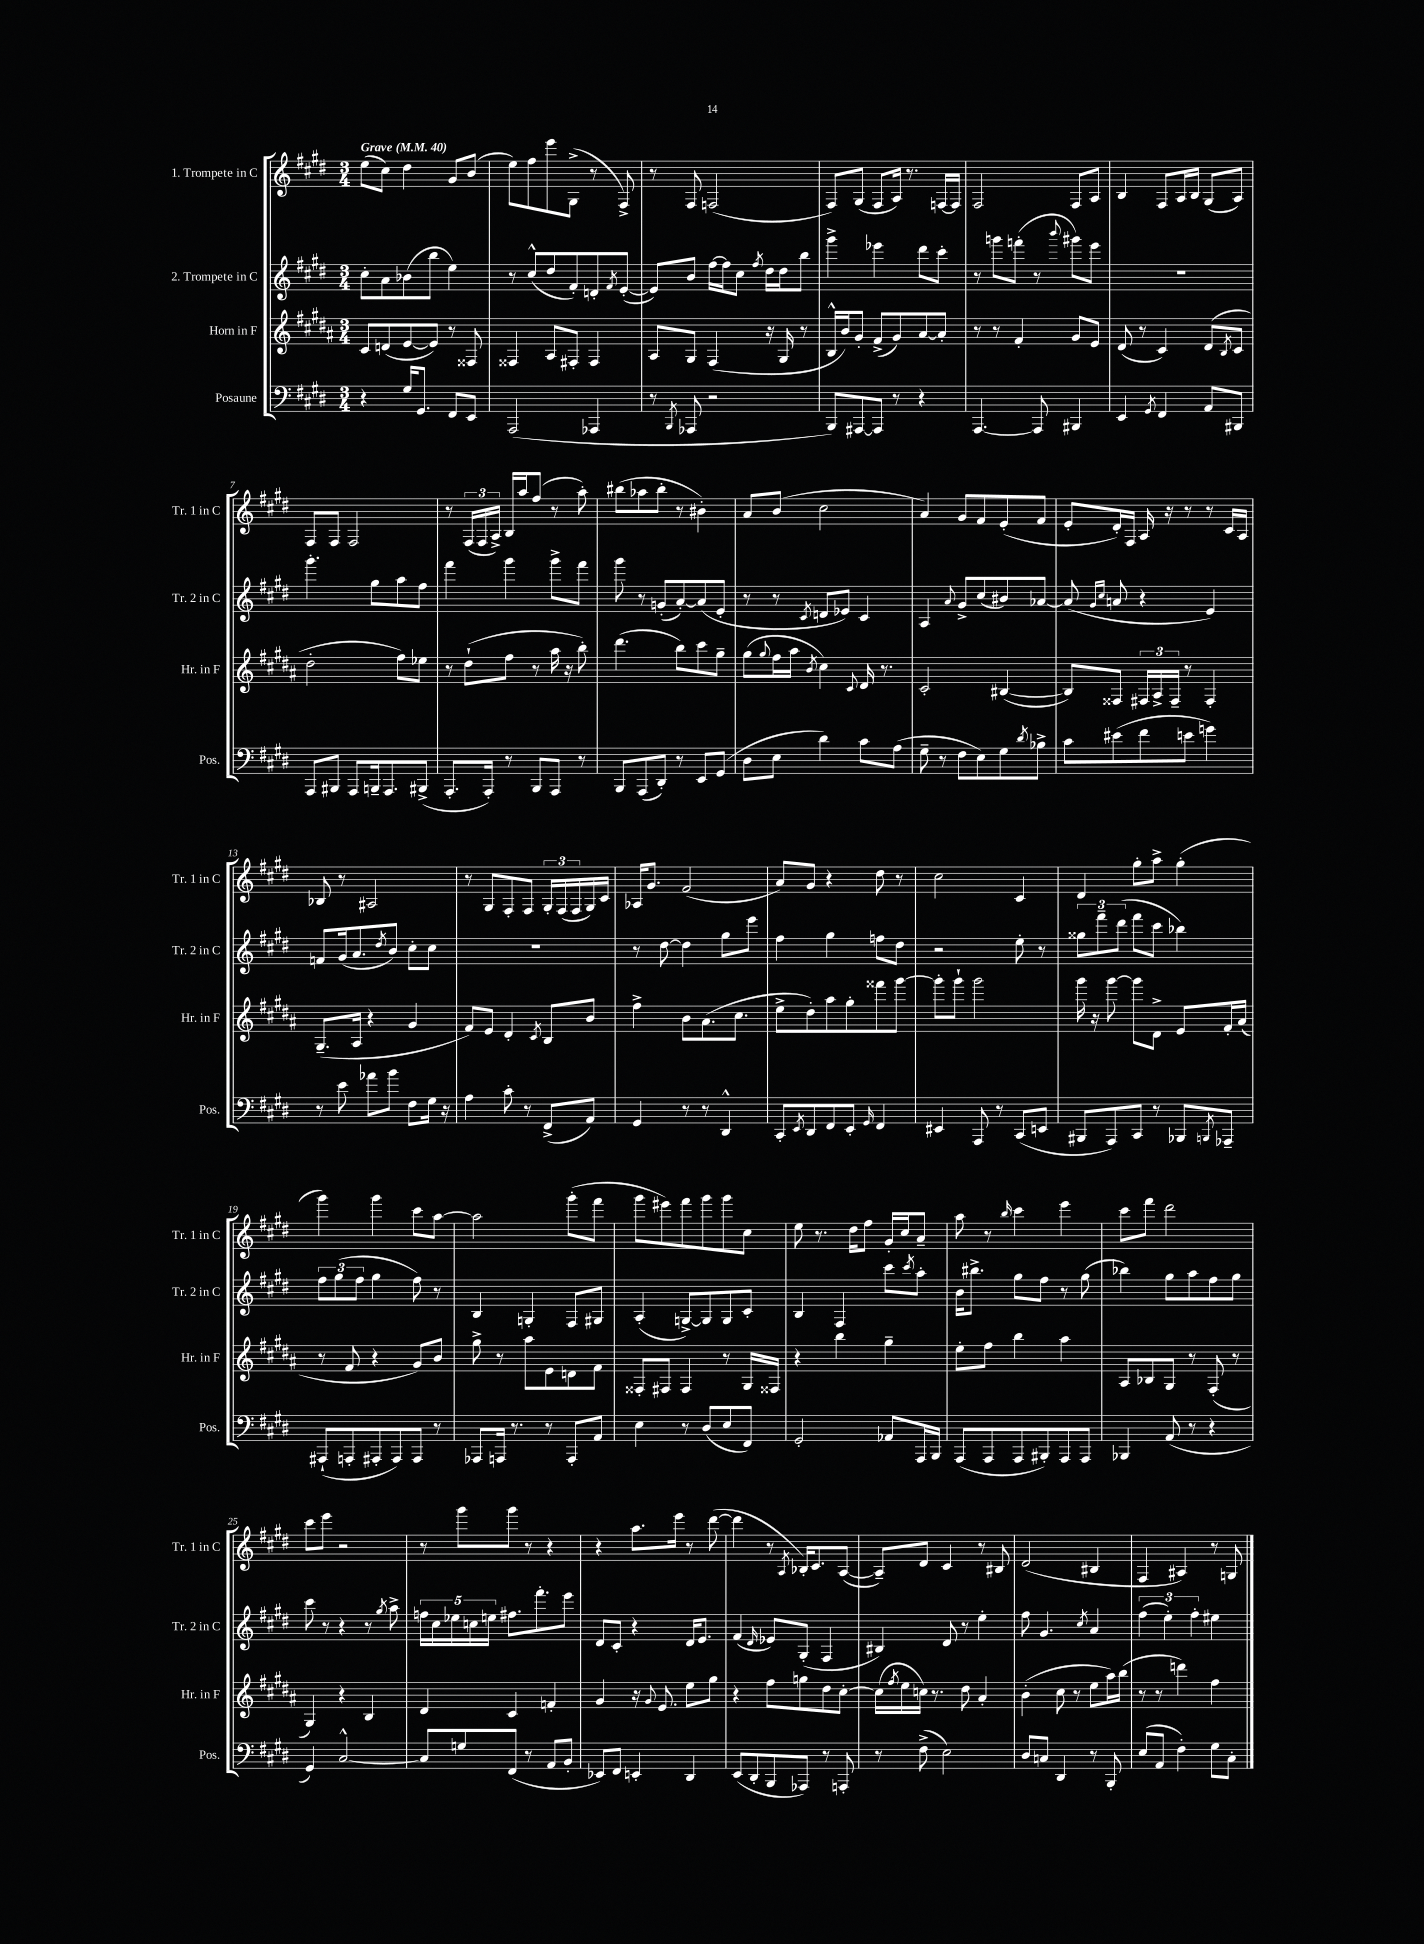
<<
\new StaffGroup <<
\new Staff = "s0" \with { instrumentName = "1. Trompete in C" shortInstrumentName = "Tr. 1 in C" } {
    \clef treble \key e \major \numericTimeSignature \time 3/4 \tempo "Grave" 4 = 40
    e''8( cis''8) dis''4 gis'8 b'8( |
    e''8) fis''8 e'''8 gis8->( r8 fis8->) |
    r8 fis8 f2( |
    fis8) gis8( fis8 a16) r8. f16~ f16 |
    fis2 fis8 a8 |
    b4 fis8 a16 b16 gis8( a8) |
    fis8 fis8 fis2 |
    r8 \tuplet 3/2 { fis16( fis16 a16->) } b16 a''16 fis''8( r8 a''8-.) |
    bis''8( aes''8 bis''8-. r8 bis'4-.) |
    a'8 b'8( cis''2 |
    a'4) gis'8 fis'8 e'8-.( fis'8 |
    e'8-. dis'16-.) fis16 a16 r16 r8 r8 cis'16 a16 |
    bes8 r8 ais2 |
    r8 gis8 fis8-. fis8 \tuplet 3/2 { gis16-. fis16( fis16 } gis16) cis'16 |
    aes16 gis'8. fis'2( |
    a'8) gis'8 r4 dis''8 r8 |
    cis''2 cis'4 |
    dis'4 gis''8-. a''8-> gis''4-.( |
    gis'''4) gis'''4 cis'''8 a''8~ |
    a''2 gis'''8-.( fis'''8 |
    gis'''8 eis'''8) fis'''8 gis'''8 gis'''8 cis''8 |
    e''8 r8. dis''16 fis''8 gis'16-. cis''16 a'8-- |
    a''8 r8 \grace { b''16 } cis'''4 e'''4 |
    cis'''8 fis'''8 dis'''2 |
    cis'''8 e'''8 r2 |
    r8 gis'''8 gis'''8 r8 r4 |
    r4 a''8. e'''16 r8 dis'''8~( |
    dis'''4 r8 \acciaccatura { a8 } bes16-.) cis'8. a8~( |
    a8--) dis'8 cis'4 r8 bis8 |
    dis'2( bis4 |
    fis4 ais4) r8 g8 \bar "|." |
}
\new Staff = "s1" \with { instrumentName = "2. Trompete in C" shortInstrumentName = "Tr. 2 in C" } {
    \clef treble \key e \major \numericTimeSignature \time 3/4
    cis''8-. a'8 bes'8( b''8 e''4) |
    r8 cis''8-^( dis''8 fis'8-.) d'8-. \acciaccatura { fis'8 } e'8~-.( |
    e'8) b'8 fis''16~ fis''16 cis''8 \acciaccatura { fis''8 } dis''16 dis''16 b''8 |
    gis'''4-> ees'''4 dis'''8 cis'''8-. |
    r8 g'''8 f'''8-.( r8 \appoggiatura { b'''8 } gis'''8) e'''8 |
    R2. |
    gis'''4.-. gis''8 a''8 fis''8 |
    fis'''4 gis'''4 gis'''8-> fis'''8 |
    gis'''8 r8 g'8-.( a'8~-.) a'8( e'8-. |
    r8 r8 \acciaccatura { cis'8 } d'8 ees'8) cis'4 |
    a4 \appoggiatura { a'8 } gis'8-> cis''8( bis'8) aes'8~ |
    aes'8( \grace { gis'16 cis''16 } a'8 r4 e'4) |
    f'8 gis'16( a'8. \acciaccatura { dis''8 } b'8) cis''8-. cis''8 |
    R2. |
    r8 dis''8~ dis''4 gis''8 e'''8 |
    fis''4 gis''4 f''8 dis''8 |
    r2 e''8-. r8 |
    \tuplet 3/2 { gisis''8 fis'''8-- dis'''8( } fis'''8 cis'''8 bes''4) |
    \tuplet 3/2 { fis''8 gis''8( fis''8 } gis''4 fis''8) r8 |
    b4 g4-. fis8 gis8 |
    a4-.( g8~->) g8 g8 cis'8-. |
    b4 fis4 cis'''8 \acciaccatura { cis'''8 } a''8-. |
    b'16 bis''8.-> gis''8 fis''8 r8 gis''8( |
    bes''4) gis''8 a''8 fis''8 gis''8 |
    cis'''8 r8 r4 r8 \acciaccatura { gis''8 } a''8-> |
    \tuplet 5/4 { f''16 cis''16 ees''16 c''16 e''16 } fis''8. fis'''8.-. e'''8 |
    dis'8 cis'8-. r4 dis'16 e'8. |
    fis'4( \grace { dis'16 } ees'8) gis8-.( fis4 |
    bis4) dis'8 r8 e''4-. |
    fis''8 gis'4. \acciaccatura { cis''8 } a'4 |
    \tuplet 3/2 { fis''4( e''4-.) fis''4-. } eis''4 \bar "|." |
}
\new Staff = "s2" \with { instrumentName = "Horn in F" shortInstrumentName = "Hr. in F" } {
    \clef treble \key b \major \numericTimeSignature \time 3/4
    cis'8 d'8( e'8~ e'8) r8 fisis8 |
    fisis4 ais8 fis8-. fis4 |
    ais8 gis8 fis4( r16 gis16 r8 |
    b16-^ b'16) gis'8-. fis'8->( gis'8) ais'8~ ais'8-. |
    r8 r8 fis'4-. gis'8 e'8 |
    dis'8( r8 cis'4) dis'8( \acciaccatura { b8 } cis'8 |
    dis''2-. fis''8) ees''8 |
    r8 dis''8-!( fis''8 r8 ais''16 r16 b''8-.) |
    dis'''4.( b''8) cis'''8 gis''8-- |
    gis''8( \appoggiatura { gis''8 } fis''16 ais''16 \acciaccatura { b'8 } cis''4) \appoggiatura { cis'8 } dis'16 r8. |
    cis'2-. bis4~( |
    bis8) fisis8 \tuplet 3/2 { fis16 ais16-> fis16-- } r8 fis4-. |
    gis8.--( ais16 r4 gis'4 |
    fis'8) e'8 dis'4-. \acciaccatura { cis'8 } b8 b'8 |
    fis''4-> b'8 ais'8.( cis''8. |
    e''8-> dis''8-.) ais''8 gis''8-. fisis'''8 gis'''8~ |
    gis'''8-. gis'''8-! gis'''2 |
    gis'''16 r16 gis'''8~ gis'''8 dis'8-> e'8 fis'16-. ais'16( |
    r8 fis'8 r4 gis'8) b'8 |
    gis''8-> r8 ais''8 e'8 d'8 fis'8 |
    fisis8-. fis8 fis4 r8 gis16 fisis16 |
    r4 b''4 gis''4-- |
    e''8-. fis''8 b''4 ais''4 |
    ais8 bes8 gis8 r8 fis8-.( r8 |
    gis4) r4 b4 |
    dis'4 cis'4 f'4-. |
    gis'4 r16 \appoggiatura { gis'8 } e'8. e''8 gis''8 |
    r4 fis''8 g''8 dis''8 cis''8~-. |
    cis''16( \acciaccatura { fis''8 } e''16 c''16) r8. dis''8 ais'4-. |
    b'4-.( cis''8 r8 e''8 ais''16) b''16( |
    r8 r8 d'''4) fis''4 \bar "|." |
}
\new Staff = "s3" \with { instrumentName = "Posaune" shortInstrumentName = "Pos." } {
    \clef bass \key e \major \numericTimeSignature \time 3/4
    r4 gis16 gis,8. fis,8 e,8 |
    a,,2( aes,,4 |
    r8 \acciaccatura { b,,8 } aes,,8 r2 |
    b,,8) ais,,8~ ais,,8 r8 r4 |
    a,,4.~ a,,8 bis,,4 |
    e,4 \acciaccatura { gis,8 } fis,4 a,8 bis,,8 |
    a,,8 bis,,8 a,,8 b,,16-- a,,8. bis,,8->( |
    a,,8.-. a,,16-.) r8 b,,8 a,,8 r8 |
    b,,8 a,,8( dis,8-.) r8 e,8 gis,8( |
    dis8 e8 dis'4) cis'8 a8( |
    gis8-- r8 fis8 e8) gis8 \acciaccatura { dis'8 } bes8-> |
    cis'8 eis'8( fis'8 e'8 g'4) |
    r8 e'8 aes'8 b'8 fis8 gis16 r16 |
    a4 cis'8-. r8 fis,8->( a,8) |
    gis,4 r8 r8 dis,4-^ |
    cis,8-. \acciaccatura { e,8 } dis,8 fis,8 e,8-. \grace { gis,16 } fis,4 |
    eis,4 a,,8 r8 cis,8( e,8 |
    bis,,8 a,,8) cis,8 r8 bes,,8 \acciaccatura { b,,8 } aes,,8-- |
    ais,,8-!( a,,8-. ais,,8-. ais,,8) ais,,8 r8 |
    aes,,8 a,,16 r8. r8 a,,8-. a,8 |
    e4 r8 dis8( e8 fis,8) |
    gis,2-. aes,8 a,,16 b,,16 |
    a,,8( a,,8 a,,8 bis,,8-.) a,,8 a,,8 |
    bes,,4 a,8( r8 r4 |
    gis,4) cis2~-^ |
    cis8 g8 fis,8( r8 a,8 b,8-. |
    ees,8) fis,8 e,4-. dis,4 |
    e,8( dis,8-. b,,8 aes,,8) r8 a,,8-. |
    r8 fis8->( e2) |
    dis8 c8 dis,4 r8 b,,8-. |
    e8( a,8 fis4-.) gis8 cis8-. \bar "|." |
}
>>
>>
